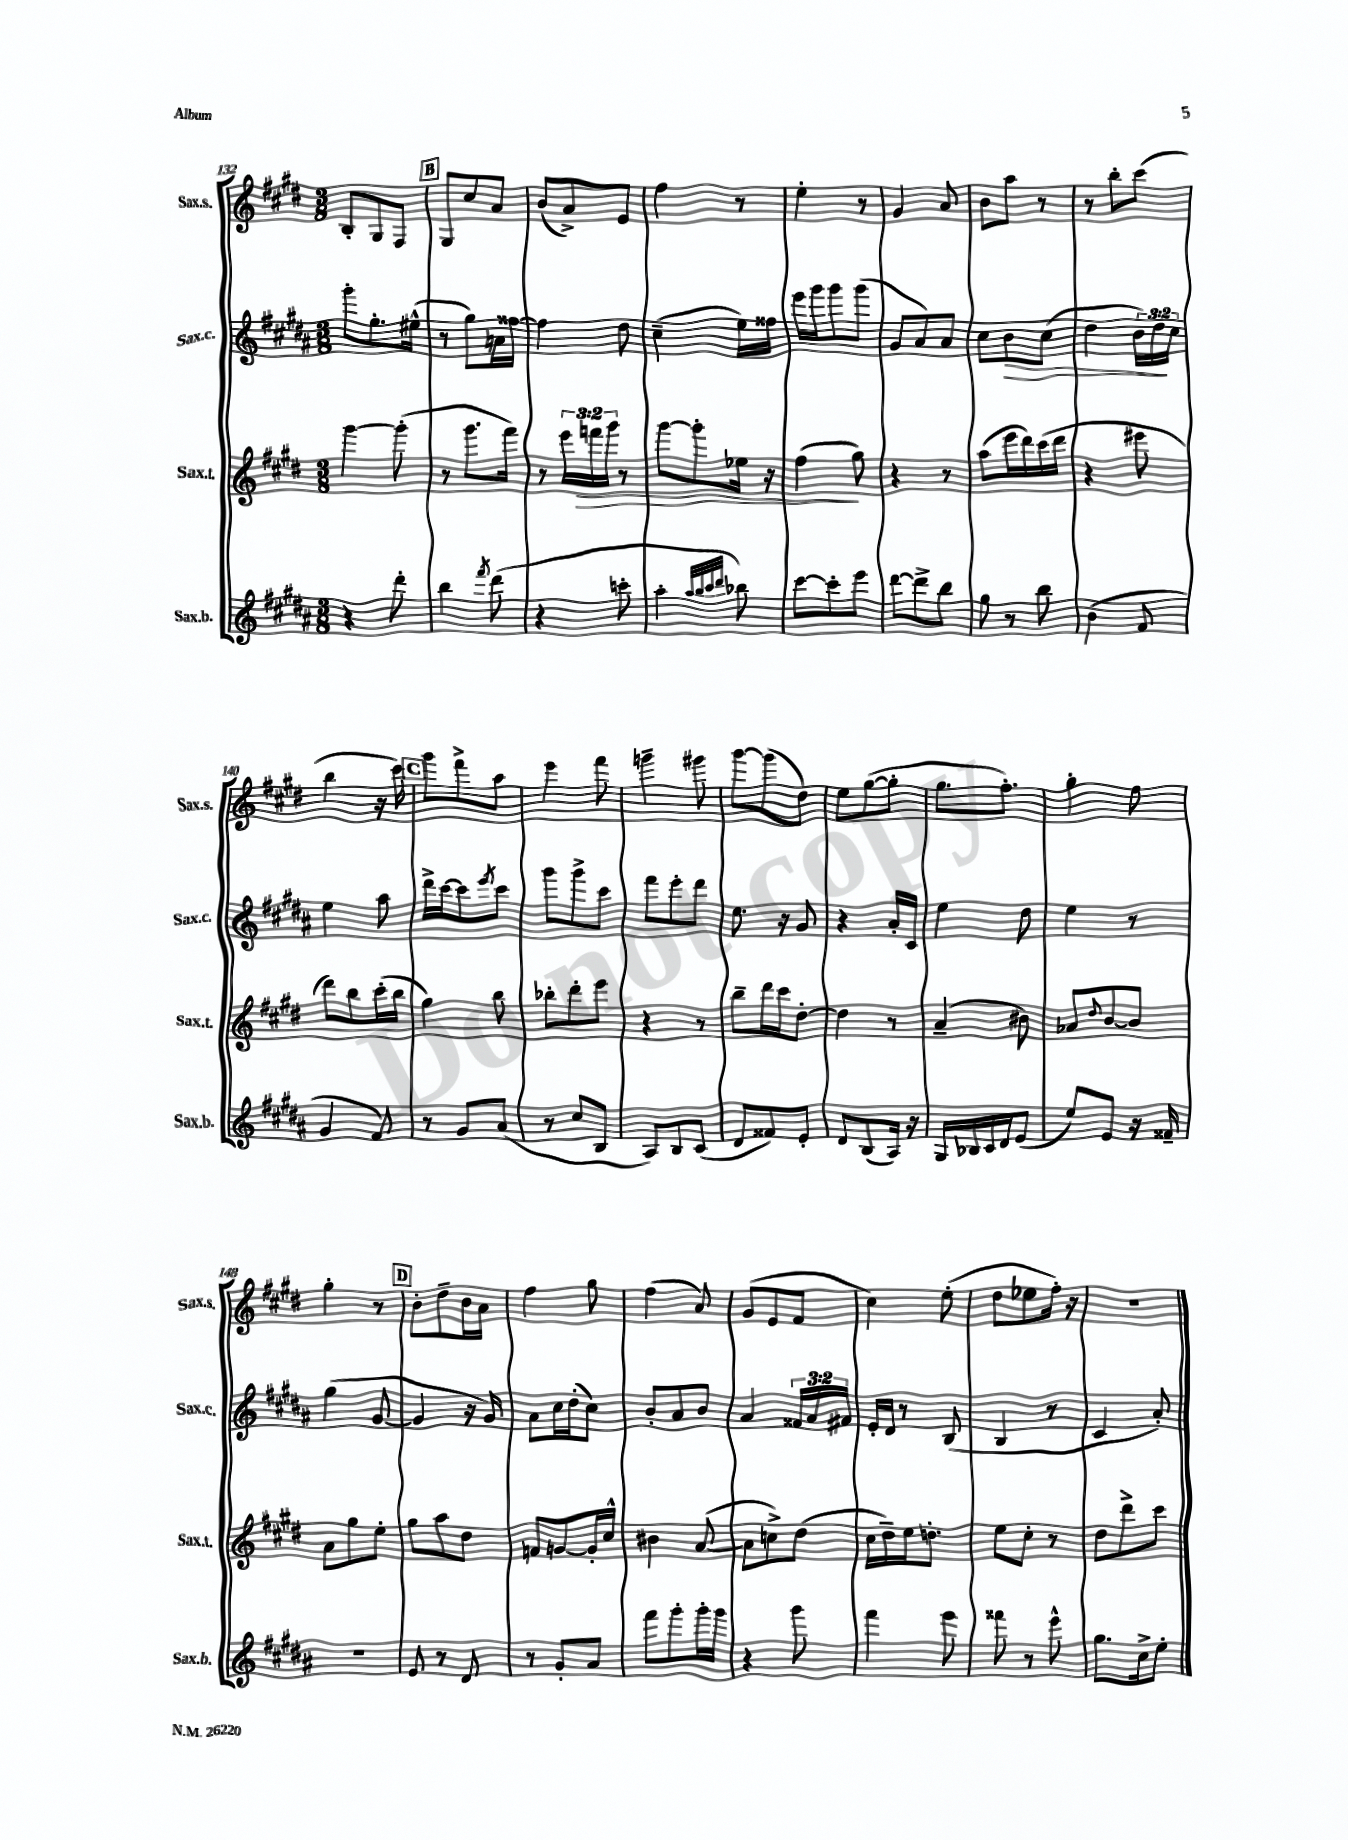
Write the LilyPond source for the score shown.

<<
\new StaffGroup <<
\new Staff = "s0" \with { instrumentName = "Sax.s." shortInstrumentName = "Sax.s." } {
    \clef treble \key e \major \numericTimeSignature \time 3/8
    b8-. gis8 fis8 |
    \mark \markup { \box "B" } gis8 cis''8 a'8 |
    b'8( a'8->) e'8 |
    fis''4 r8 |
    e''4-. r8 |
    gis'4 a'8 |
    b'8 a''8 r8 |
    r8 b''8-. cis'''8( |
    b''4 r16 cis'''16) |
    \mark \markup { \box "C" } gis'''8 fis'''8-> a''8 |
    e'''4 fis'''8 |
    g'''4-- gis'''8 |
    gis'''8~ gis'''8( dis''8) |
    e''8 gis''8~( gis''8-. |
    gis''8. fis''8.-.) |
    gis''4-. fis''8 |
    gis''4-. r8 |
    \mark \markup { \box "D" } b'8-. dis''8-- b'16 a'16 |
    fis''4 gis''8 |
    fis''4( a'8) |
    gis'8( e'8 fis'8 |
    cis''4) e''8-.( |
    dis''8 ees''8 fis''16-.) r16 |
    R4. \bar "|." |
}
\new Staff = "s1" \with { instrumentName = "Sax.c." shortInstrumentName = "Sax.c." } {
    \clef treble \key b \major \numericTimeSignature \time 3/8 \override Staff.TupletNumber.text = #tuplet-number::calc-fraction-text
    gis'''8-. gis''8.-. eis''16-^( |
    \mark \markup { \box "B" } r8 gis''8) a'16 fisis''16~ |
    fisis''4 dis''8 |
    cis''4--( e''16) fisis''16 |
    e'''16 gis'''16 gis'''8 gis'''8( |
    gis'8 ais'8) ais'8 |
    cis''8 b'8\> cis''8( |
    dis''4 \tuplet 3/2 { b'16) dis''16\! cis''16 } |
    e''4 ais''8 |
    \mark \markup { \box "C" } dis'''16-> cis'''16~ cis'''8 \acciaccatura { e'''8 } cis'''8 |
    gis'''8 gis'''8-> cis'''8 |
    fis'''8 e'''8-. dis'''8 |
    e''8. r16 gis'8 |
    r4 ais'16-. cis'16 |
    e''4 dis''8 |
    e''4 r8 |
    gis''4( gis'8~ |
    \mark \markup { \box "D" } gis'4 r16 gis'16) |
    ais'8 cis''16 dis''16-.( cis''8) |
    b'8-. ais'8 b'8 |
    ais'4 \tuplet 3/2 { fisis'16 ais'16 fis'16 } |
    e'16-. dis'16 r8 b8( |
    b4 r8 |
    cis'4 ais'8-.) \bar "|." |
}
\new Staff = "s2" \with { instrumentName = "Sax.t." shortInstrumentName = "Sax.t." } {
    \clef treble \key e \major \numericTimeSignature \time 3/8 \override Staff.TupletNumber.text = #tuplet-number::calc-fraction-text
    gis'''4~ gis'''8-.( |
    \mark \markup { \box "B" } r8 gis'''8. fis'''16) |
    r8 \tuplet 3/2 { e'''16 f'''16\> gis'''16 } r8 |
    gis'''8~ gis'''8-. ees''16 r16 |
    fis''4\!( gis''8) |
    r4 r8 |
    a''8( e'''16 dis'''16) cis'''16( dis'''16 |
    r4 eis'''8 |
    dis'''8) b''8 cis'''16-.( b''16 |
    \mark \markup { \box "C" } gis''4) b''8 |
    bes''8-. dis'''8-. e'''8 |
    r4 r8 |
    b''8-- dis'''16 cis'''16 dis''8~-. |
    dis''4 r8 |
    a'4--( bis'8) |
    aes'8 \appoggiatura { dis''8 } b'8~ b'8 |
    a'8 gis''8 e''8-. |
    \mark \markup { \box "D" } gis''8 a''8 dis''8 |
    f'8 g'8~ g'16-. cis''16-^ |
    bis'4 a'8~( |
    a'8 c''8->) dis''8( |
    cis''16 dis''16--) e''16 d''8.-. |
    e''8 cis''8-. r8 |
    dis''8 dis'''8-> cis'''8 \bar "|." |
}
\new Staff = "s3" \with { instrumentName = "Sax.b." shortInstrumentName = "Sax.b." } {
    \clef treble \key b \major \numericTimeSignature \time 3/8
    r4 dis'''8-. |
    \mark \markup { \box "B" } b''4 \acciaccatura { fis'''8 } dis'''8( |
    r4 c'''8-. |
    ais''4-. \grace { ais''32 b''32 cis'''32 dis'''32 } bes''8) |
    cis'''8~ cis'''8-. e'''8 |
    dis'''8~ dis'''8-> b''8 |
    gis''8 r8 b''8 |
    b'4( fis'8 |
    gis'4 fis'8) |
    \mark \markup { \box "C" } r8 gis'8 ais'8( |
    r8 cis''8 b8 |
    ais8) b8 cis'8( |
    dis'8 fisis'8) e'8-. |
    dis'8 b8( ais16) r16 |
    gis16 bes16 cis'16 dis'16 e'8( |
    e''8) e'8 r16 fisis'16-- |
    R4. |
    \mark \markup { \box "D" } e'8 r8 dis'8 |
    r8 gis'8-. ais'8 |
    fis'''8 gis'''8-. gis'''16-. gis'''16 |
    r4 gis'''8 |
    fis'''4 e'''8 |
    fisis'''8 r8 e'''8-^ |
    gis''8. cis''16-> e''8-. \bar "|." |
}
>>
>>
\layout { \context { \Score currentBarNumber = #132 } }
